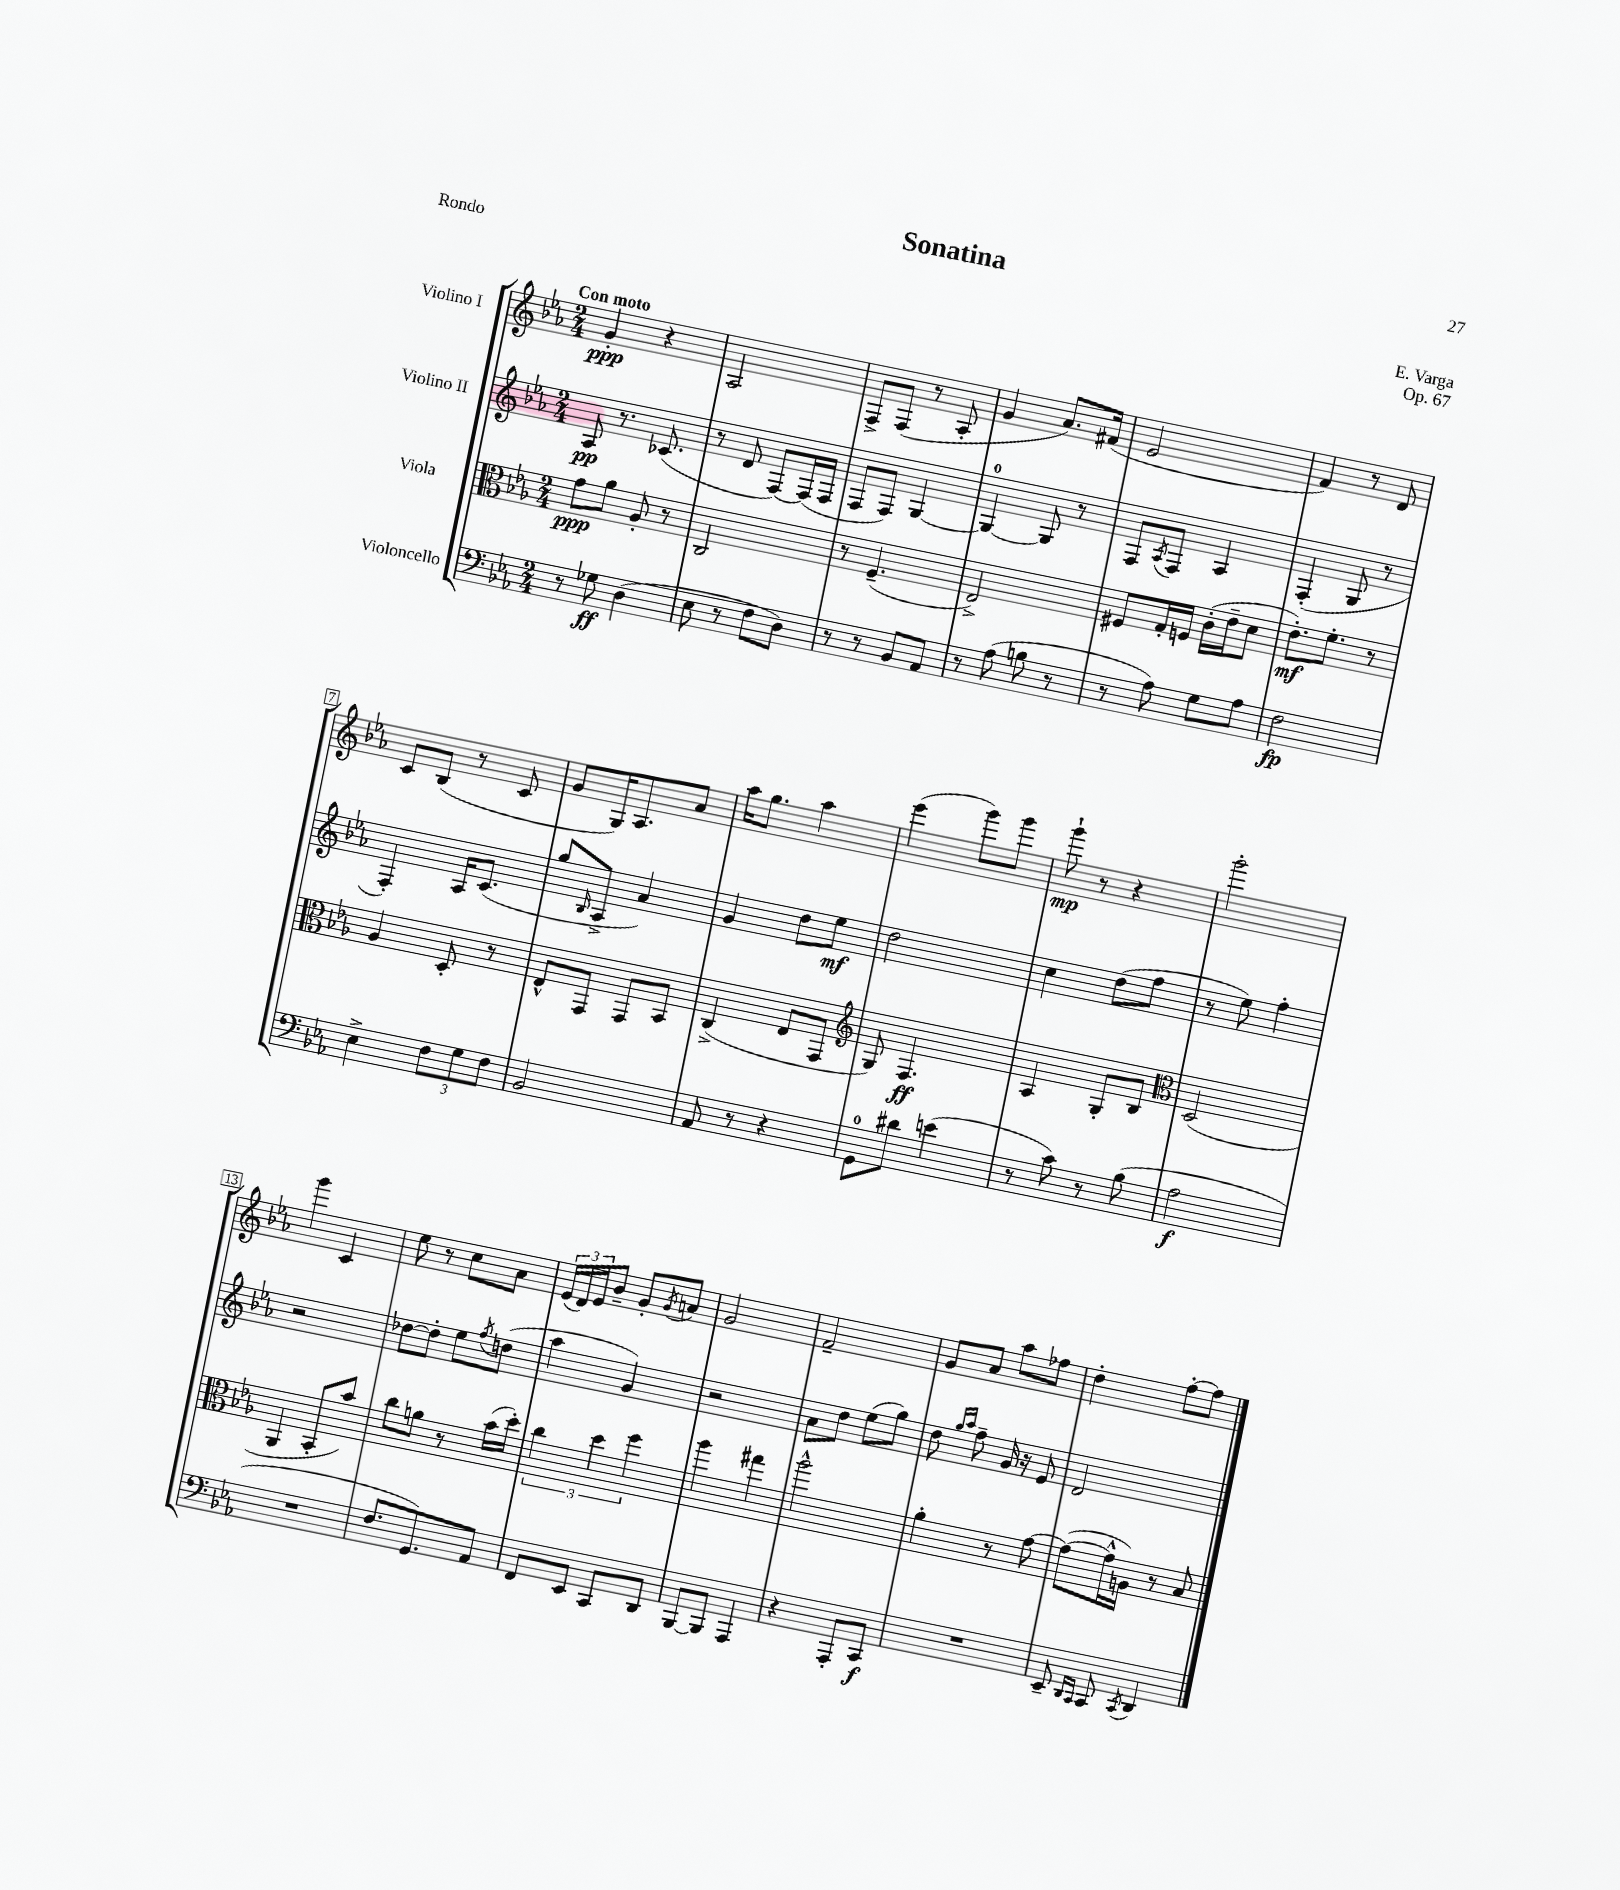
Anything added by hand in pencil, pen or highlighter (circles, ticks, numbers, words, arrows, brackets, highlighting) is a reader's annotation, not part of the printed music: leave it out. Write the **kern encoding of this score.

**kern	**kern	**kern	**kern
*staff4	*staff3	*staff2	*staff1
*clefF4	*clefC3	*clefG2	*clefG2
*k[b-e-a-]	*k[b-e-a-]	*k[b-e-a-]	*k[b-e-a-]
*M2/4	*M2/4	*M2/4	*M2/4
8r	8g\L	8A-/	4g'/
8G-\	8a-\J	8.r	.
(4D\	8A-'/	.	4r
.	.	(8.c-/	.
.	8r	.	.
=	=	=	=
8E-\	2C/	8r	2A-/
8r	.	8d/	.
8F\L	.	[8F/L)	.
8D\J)	.	(16F/]L	.
.	.	16F/JJ	.
=	=	=	=
8r	8r	8F/L	8F^/L
8r	(4.F~/	8F/J)	(8F/J
8BB-/L	.	[4G/	8r
8AA-/J	.	.	8A-'/
=	=	=	=
8r	2E-^/)	4G/_	4g/
(8A-\	.	.	.
8B\	.	8G/]	8.a-/L)
8r	.	8r	.
.	.	.	(16f#/Jk
=	=	=	=
8r	8F#/L	8F/L	2e-/
.	.	8qA-/	.
8A-\)	16G'/L	8F/J	.
.	16F/JJ	.	.
8G\L	(16c'\LL	4A-/	.
.	16e-~\J	.	.
8A-\J	8d\J	.	.
=	=	=	=
2F\	8.e-'\L)	(4F'/	4f/)
.	8.f'\J	.	.
.	.	8G/	8r
.	8r	8r	8d/
=	=	=	=
4E-^\	4A-/	4F'/)	8c/L
.	.	.	(8B-/J
12F\L	8D'/	16A-/LK	8r
.	.	(8.c/J	.
12G\	.	.	.
.	8r	.	8c/
12F\J	.	.	.
=	=	=	=
2BB-/	8E-^^/L	8gg/L	8g/L
.	.	16qqB-/	.
.	8GG/J	8A-^/J	16G/K)
.	.	.	8.A-/
.	8GG/L	4a-/)	.
.	8BB-/J	.	8a-/J
=	=	=	=
8AA-/	(4C^/	4g/	16aa-\LK
.	.	.	8.gg\J
8r	.	.	.
4r	8E-/L	8dd\L	4aa-\
.	8GG/J	8ee-\J	.
=	=	=	=
*	*clefG2	*	*
8GG\L	8G/)	2dd\	(4eee-\
8d#\J	4.F/	.	.
(4e\	.	.	8ggg\L)
.	.	.	8ggg\J
=	=	=	=
8r	4A-/	4cc\	8ggg`\
8c\)	.	.	8r
8r	8G'/L	(8dd\L	4r
(8B-\	8B-/J	8ff\J	.
=	=	=	=
*	*clefC3	*	*
2A-\	(2D/	8r	2ggg'\
.	.	8ee-\)	.
.	.	4ff'\	.
=	=	=	=
2r	4AA-/	2r	4ggg\
.	8BB-'/L	.	4c/
.	8b-/J)	.	.
=	=	=	=
8.F/L	8cc\L	[8dd-\L	8ee-\
.	8a\J	8dd-'\]J	8r
8.GG/)	.	.	.
.	8r	8ee-\L	8cc\L
.	.	8qff/	.
8AA-/J	(16b-\LL	(8dd\J	8a-\J
.	16dd'\JJ)	.	.
=	=	=	=
8FF/L	6cc\	4aa-\	(24e-/LL
.	.	.	24d/)
.	.	.	24e-/J
8EE-/J	.	.	8b-~/J
.	6dd\	.	.
8CC/L	.	4g/)	8g'/L
.	6ff\	.	.
.	.	.	8qg/
8DD/J	.	.	8a/J
=	=	=	=
[8BBB-/L	4aa-\	2r	2g/
8BBB-/]J	.	.	.
4AAA-/	4gg#\	.	.
=	=	=	=
4r	2aa-^^\	8a-\L	2f~/
.	.	8dd\J	.
8AAA-'/L	.	(8ee-\L	.
8CC/J	.	8gg\J)	.
=	=	=	=
2r	4a-'\	8dd\	8g/L
.	.	16qqgg/LL	.
.	.	16qqaa-/JJ	.
.	.	8ff~\	8a-/J
.	8r	16g/	8aa-\L
.	.	16r	.
.	[8g\	8e-/	8ff-\J
=	=	=	=
8EE-~/	(8g\_L	2d/	4dd'\
16qqDD/LL	.	.	.
16qqCC/JJ	.	.	.
8CC/	16g^^\]L	.	.
.	16A\JJ)	.	.
8qCC/	.	.	.
4DD/	8r	.	[8ff'\L
.	8B-/	.	8ff\]J
==	==	==	==
*-	*-	*-	*-
